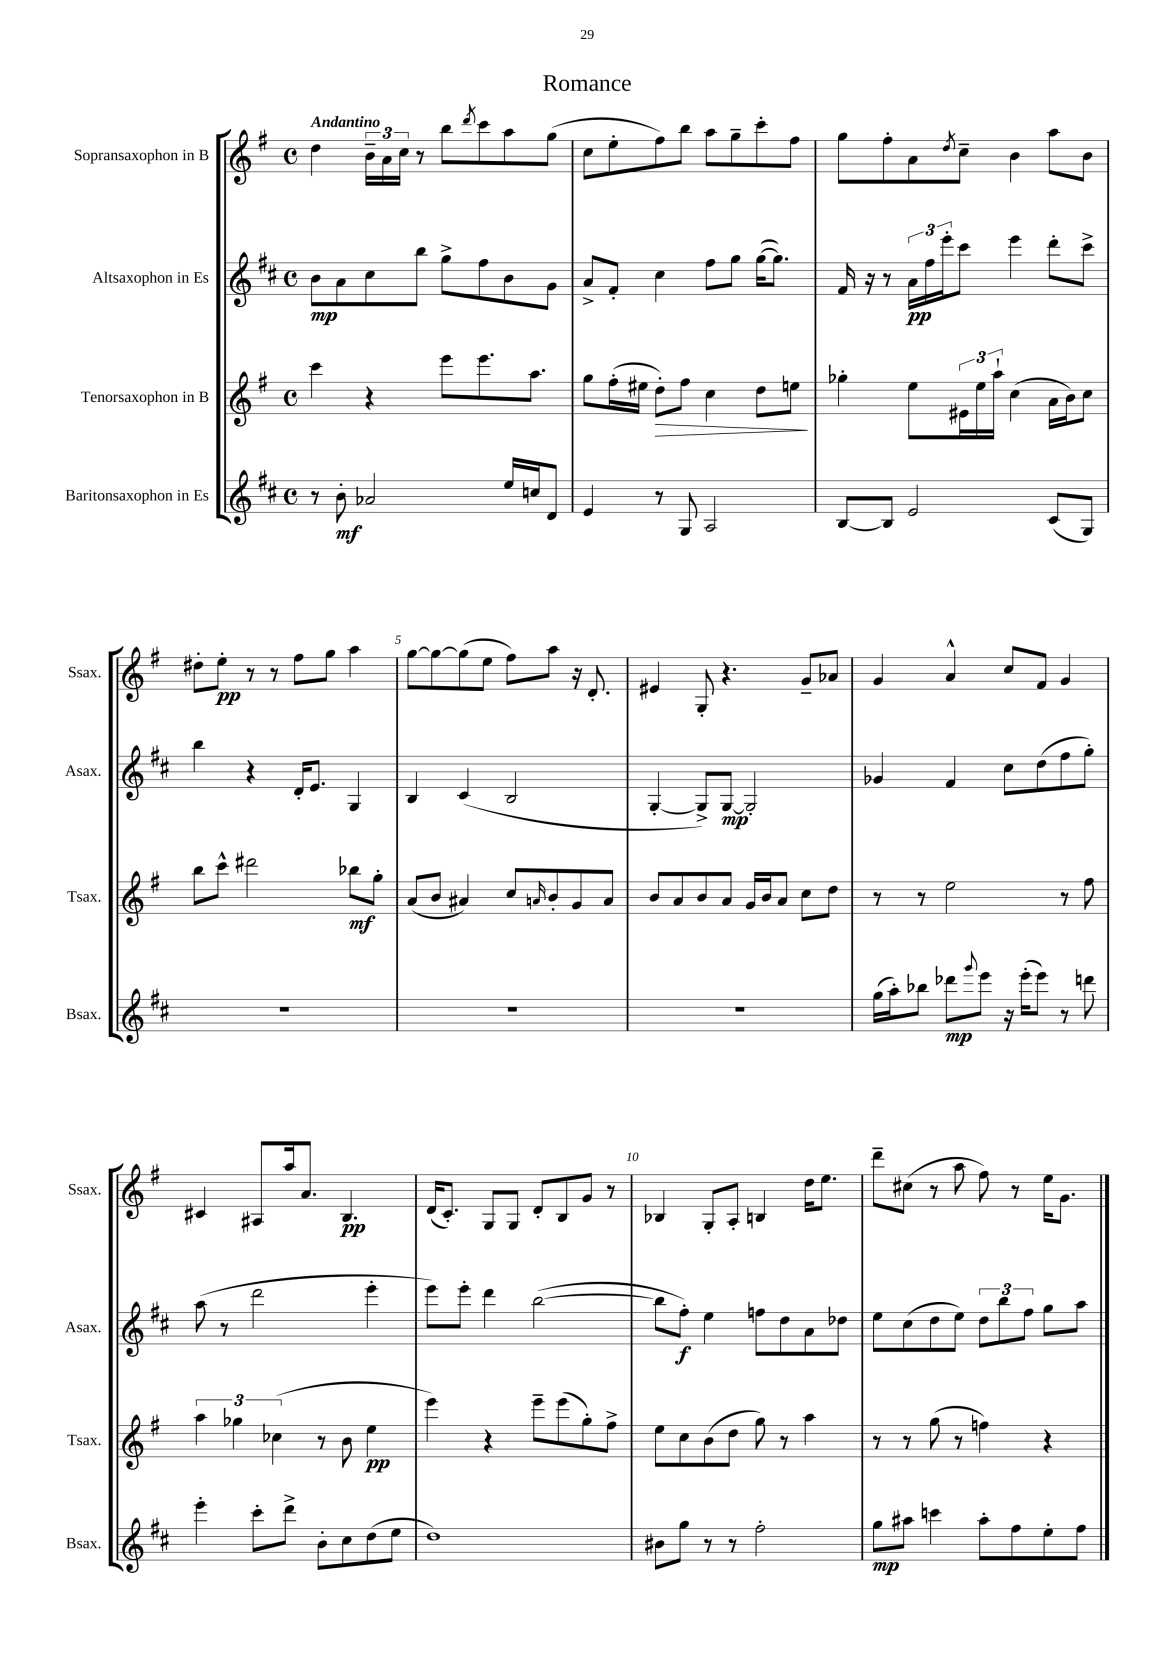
\header { title = "Romance" }
<<
\new StaffGroup <<
\new Staff = "s0" \with { instrumentName = "Sopransaxophon in B" shortInstrumentName = "Ssax." } {
    \clef treble \key g \major \defaultTimeSignature \time 4/4 \tempo "Andantino"
    d''4 \tuplet 3/2 { b'16-- a'16 c''16 } r8 b''8 \acciaccatura { d'''8 } c'''8 a''8 g''8( |
    c''8 e''8-. fis''8) b''8 a''8 g''8-- c'''8-. fis''8 |
    g''8 fis''8-. a'8 \acciaccatura { d''8 } c''8-- b'4 a''8 b'8 |
    dis''8-. e''8-.\pp r8 r8 fis''8 g''8 a''4 |
    g''8~ g''8~ g''8( e''8 fis''8) a''8 r16 d'8.-. |
    eis'4 g8-. r4. g'8-- aes'8 |
    g'4 a'4-^ c''8 fis'8 g'4 |
    cis'4 ais8 a''16 a'8. b4.\pp |
    d'16( c'8.-.) g8 g8 d'8-. b8 g'8 r8 |
    bes4 g8-. a8-. b4 d''16 e''8. |
    d'''8-- cis''8( r8 a''8 fis''8) r8 e''16 g'8. \bar "|." |
}
\new Staff = "s1" \with { instrumentName = "Altsaxophon in Es" shortInstrumentName = "Asax." } {
    \clef treble \key d \major \defaultTimeSignature \time 4/4
    b'8\mp a'8 cis''8 b''8 g''8-> fis''8 b'8 g'8 |
    a'8-> fis'8-. cis''4 fis''8 g''8 g''16~( g''8.) |
    fis'16 r16 r8 \tuplet 3/2 { a'16\pp fis''16 e'''16-. } cis'''8 e'''4 d'''8-. cis'''8-> |
    b''4 r4 d'16-. e'8. g4 |
    b4 cis'4( b2 |
    g4~-. g8->) g8~\mp g2-. |
    ges'4 fis'4 cis''8 d''8( fis''8 g''8-.) |
    a''8( r8 d'''2 e'''4-. |
    e'''8) e'''8-. d'''4 b''2~( |
    b''8 fis''8-.\f) e''4 f''8 d''8 a'8 des''8 |
    e''8 cis''8( d''8 e''8) \tuplet 3/2 { d''8 b''8 fis''8 } g''8 a''8 \bar "|." |
}
\new Staff = "s2" \with { instrumentName = "Tenorsaxophon in B" shortInstrumentName = "Tsax." } {
    \clef treble \key g \major \defaultTimeSignature \time 4/4
    c'''4 r4 e'''8 e'''8. a''8. |
    g''8 fis''16-.( eis''16 d''8-.\>) fis''8 c''4 d''8 e''8\! |
    ges''4-. e''8 \tuplet 3/2 { eis'16 e''16 a''16-! } c''4( a'16 b'16) c''8 |
    b''8 c'''8-^ dis'''2 bes''8\mf g''8-. |
    a'8( b'8 ais'4) c''8 \grace { a'16 } b'8-. g'8 a'8 |
    b'8 a'8 b'8 a'8 g'16 b'16 a'8 c''8 d''8 |
    r8 r8 e''2 r8 fis''8 |
    \tuplet 3/2 { a''4 ges''4 ces''4( } r8 b'8 e''4\pp |
    e'''4) r4 e'''8-- e'''8( g''8-.) fis''8-> |
    e''8 c''8 b'8( d''8 g''8) r8 a''4 |
    r8 r8 g''8( r8 f''4) r4 \bar "|." |
}
\new Staff = "s3" \with { instrumentName = "Baritonsaxophon in Es" shortInstrumentName = "Bsax." } {
    \clef treble \key d \major \defaultTimeSignature \time 4/4
    r8 b'8-.\mf aes'2 e''16 c''16 d'8 |
    e'4 r8 g8 a2 |
    b8~ b8 e'2 cis'8( g8) |
    R1 |
    R1 |
    R1 |
    g''16( a''16-.) bes''8 des'''8\mp \appoggiatura { g'''8 } e'''8 r16 e'''16-.( e'''8) r8 d'''8 |
    e'''4-. cis'''8-. d'''8-> b'8-. cis''8 d''8( e''8 |
    d''1) |
    bis'8 g''8 r8 r8 fis''2-. |
    g''8\mp ais''8 c'''4 ais''8-. fis''8 e''8-. fis''8 \bar "|." |
}
>>
>>
\layout { \context { \Score \override BarNumber.break-visibility = ##(#f #t #t) barNumberVisibility = #(every-nth-bar-number-visible 5) } }
